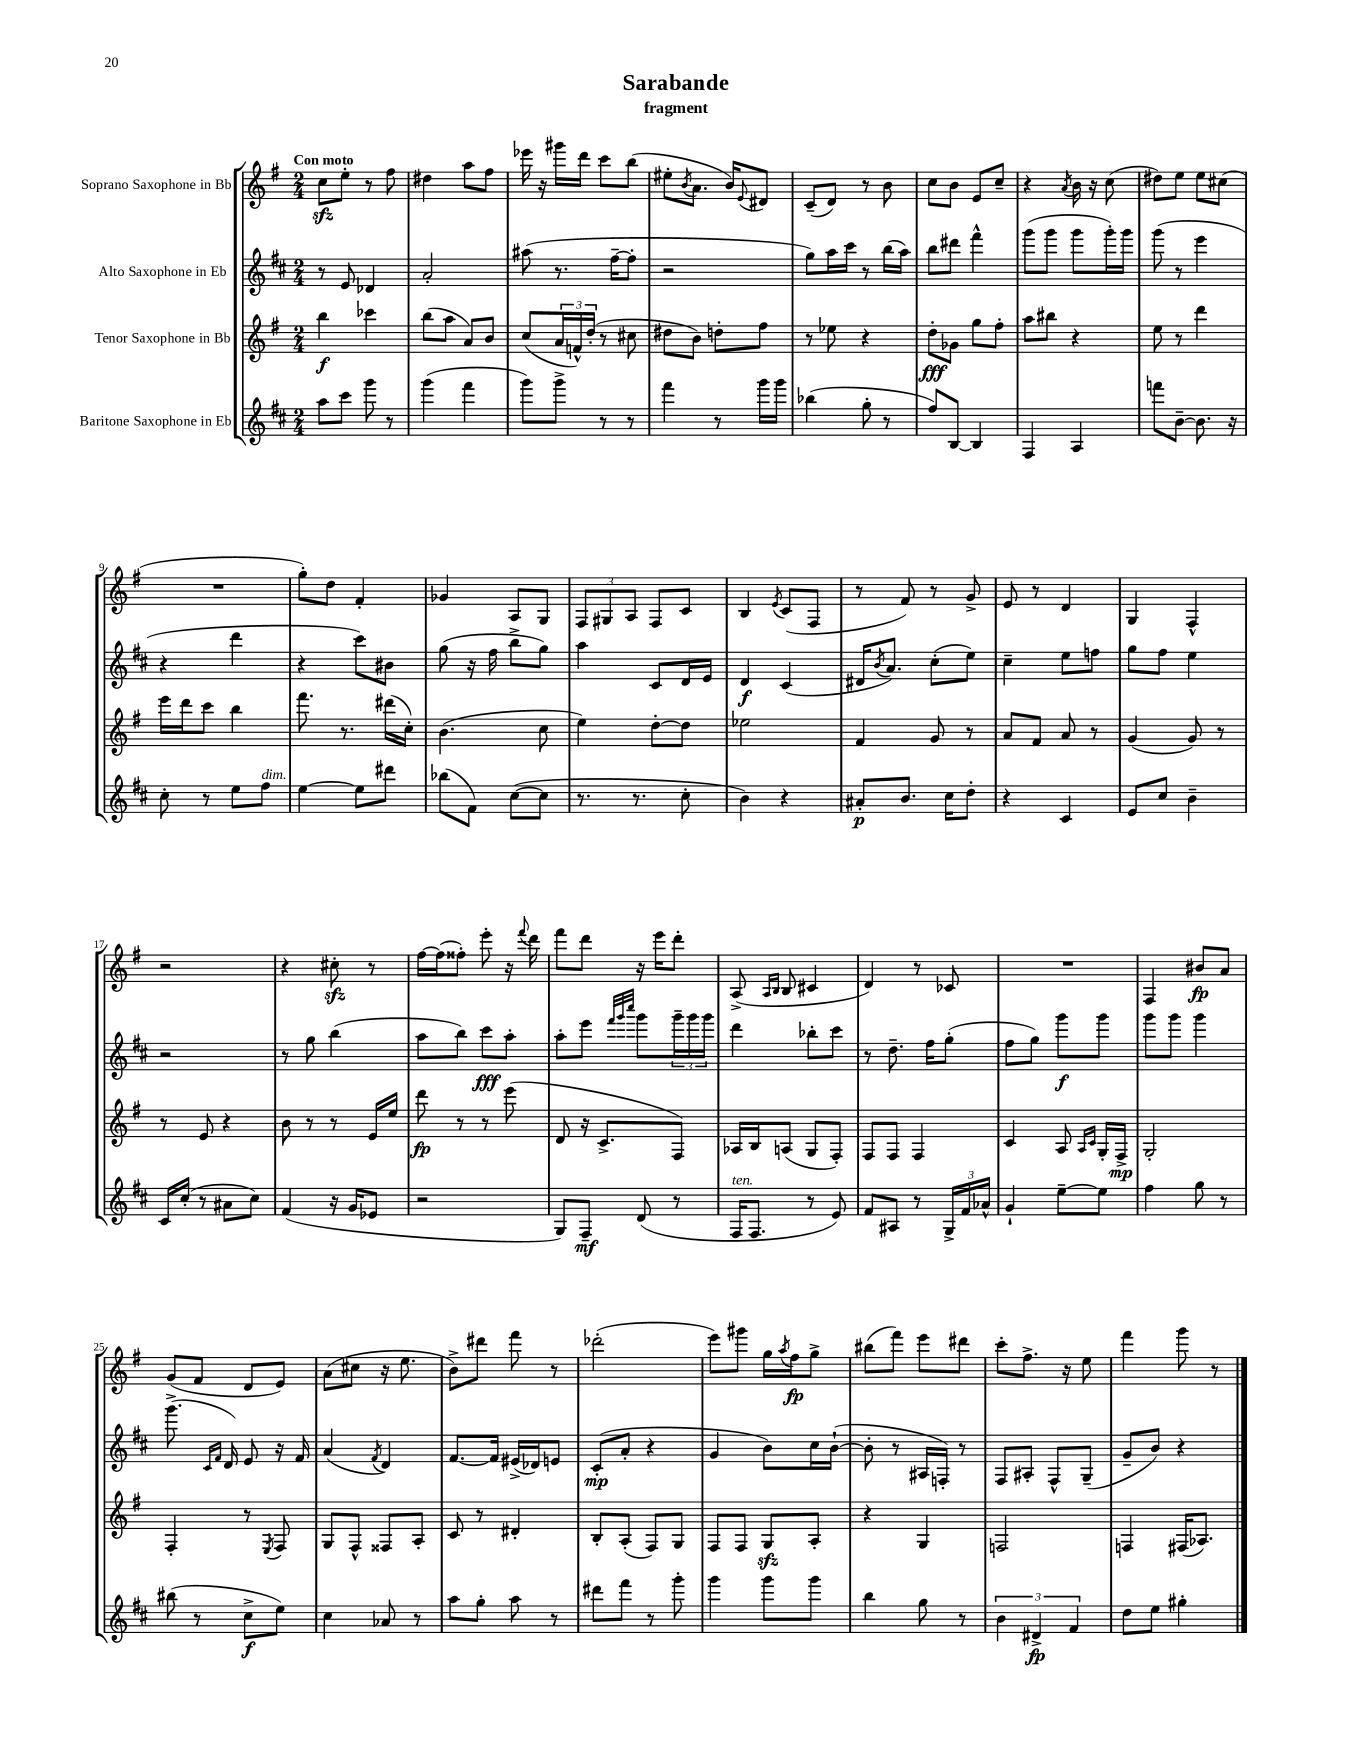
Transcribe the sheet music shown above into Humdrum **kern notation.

**kern	**dynam	**kern	**dynam	**kern	**dynam	**kern	**dynam
*part4	*part4	*part3	*part3	*part2	*part2	*part1	*part1
*staff4	*staff4	*staff3	*staff3	*staff2	*staff2	*staff1	*staff1
*I"Baritone Saxophone in Eb	*	*I"Tenor Saxophone in Bb	*	*I"Alto Saxophone in Eb	*	*I"Soprano Saxophone in Bb	*
*clefG2	*	*clefG2	*	*clefG2	*	*clefG2	*
*k[f#c#]	*	*k[f#]	*	*k[f#c#]	*	*k[f#]	*
*M2/4	*	*M2/4	*	*M2/4	*	*M2/4	*
=1	=1	=1	=1	=1	=1	=1	=1
!	!	!	!	!	!	!LO:TX:a:B:t=Con moto	!
8aa\L	.	4bb\	f	8r	.	8cczz\L	.
8ccc#\J	.	.	.	8e/	.	8ee'\J	.
8ggg\	.	4ccc-X\	.	4d-X/	.	8r	.
8r	.	.	.	.	.	8ff#\	.
=2	=2	=2	=2	=2	=2	=2	=2
(4ggg\	.	(8bb\L	.	2a'/	.	4dd#X\	.
.	.	8aa\J	.	.	.	.	.
4fff#\	.	8a/L)	.	.	.	8aa\L	.
.	.	8b/J	.	.	.	8ff#\J	.
=3	=3	=3	=3	=3	=3	=3	=3
8ggg\L)	.	(8cc/L	.	(8aa#X\	.	16eee-X\	.
.	.	.	.	.	.	16r	.
8ggg^\J	.	24a/L	.	8.r	.	16ggg#X\LL	.
.	.	24fn^^/)	.	.	.	.	.
.	.	.	.	.	.	16ddd\JJ	.
.	.	(24dd'/JJ	.	.	.	.	.
8r	.	8r	.	.	.	8ccc\L	.
.	.	.	.	[16ff#~\KL	.	.	.
8r	.	8cc#X\	.	8ff#'\J]	.	(8bb\J	.
=4	=4	=4	=4	=4	=4	=4	=4
4fff#\	.	8dd#X\L	.	2r	.	8ee#X'\L	.
.	.	.	.	.	.	8qb/	.
.	.	8b\J)	.	.	.	8.a\J	.
8r	.	8ddn'\L	.	.	.	.	.
.	.	.	.	.	.	16b/KL)	.
.	.	.	.	.	.	8qqe/	.
16ggg\LL	.	8ff#\J	.	.	.	8d#X/J	.
16ggg\JJ	.	.	.	.	.	.	.
=5	=5	=5	=5	=5	=5	=5	=5
(4bb-X\	.	8r	.	8gg\L)	.	(8c~/L	.
.	.	8ee-X\	.	16aa\L	.	8d/J)	.
.	.	.	.	16ccc#\JJ	.	.	.
8gg'\	.	4r	.	8r	.	8r	.
8r	.	.	.	(16bb\LL	.	8b\	.
.	.	.	.	16aa\JJ)	.	.	.
=6	=6	=6	=6	=6	=6	=6	=6
8ff#/L)	.	8dd'\L	fff	8bb\L	.	8cc\L	.
[8B/J	.	8g-X\J	.	8ddd#X\J	.	8b\J	.
4B/]	.	8gg\L	.	4fff#^^\	.	8e/L	.
.	.	8ff#'\J	.	.	.	8cc~/J	.
=7	=7	=7	=7	=7	=7	=7	=7
4F#/	.	8aa\L	.	(8ggg\L	.	4r	.
.	.	8bb#X\J	.	8ggg\J	.	.	.
.	.	.	.	.	.	8qa/	.
4A/	.	4r	.	8ggg\L	.	16b\	.
.	.	.	.	.	.	16r	.
.	.	.	.	16ggg'\L)	.	(8cc\	.
.	.	.	.	16ggg\JJ	.	.	.
=8	=8	=8	=8	=8	=8	=8	=8
8fffn\L	.	8ee\	.	(8ggg\	.	8dd#X\L)	.
[8b~\J	.	8r	.	8r	.	8ee\J	.
8.b\]	.	4ddd\	.	4eee\	.	8ee\L	.
.	.	.	.	.	.	(8cc#X\J	.
16r	.	.	.	.	.	.	.
!!LO:LB:g=z
=9	=9	=9	=9	=9	=9	=9	=9
8cc#'\	.	16eee\LL	.	4r	.	2r	.
.	.	16ddd\J	.	.	.	.	.
8r	.	8ccc\J	.	.	.	.	.
8ee\L	.	4bb\	.	4ddd\	.	.	.
!LO:TX:a:i:t=dim.	!	!	!	!	!	!	!
8ff#\J	.	.	.	.	.	.	.
=10	=10	=10	=10	=10	=10	=10	=10
[4ee\	.	8.fff#\	.	4r	.	8gg'\L)	.
.	.	.	.	.	.	8dd\J	.
.	.	8.r	.	.	.	.	.
8ee\L]	.	.	.	8ccc#\L)	.	4f#'/	.
8ddd#X\J	.	(16ddd#X\LL	.	8b#X\J	.	.	.
.	.	16cc'\JJ)	.	.	.	.	.
=11	=11	=11	=11	=11	=11	=11	=11
(8bb-X\L	.	(4.b\	.	(8gg\	.	4g-X/	.
8f#\J)	.	.	.	16r	.	.	.
.	.	.	.	16ff#\	.	.	.
([8cc#\L	.	.	.	8bb^\L	.	8A/L	.
8cc#\J]	.	8cc\	.	8gg\J)	.	8G/J	.
=12	=12	=12	=12	=12	=12	=12	=12
8.r	.	4ee\)	.	4aa\	.	12F#/L	.
.	.	.	.	.	.	12G#X/	.
.	.	.	.	.	.	12A/J	.
8.r	.	.	.	.	.	.	.
.	.	[8dd'\L	.	8c#/L	.	8F#/L	.
8cc#'\	.	8dd\J]	.	16d/L	.	8c/J	.
.	.	.	.	16e/JJ	.	.	.
=13	=13	=13	=13	=13	=13	=13	=13
4b\)	.	2ee-X\	.	4d/	f	4B/	.
.	.	.	.	.	.	8qe/	.
4r	.	.	.	(4c#/	.	(8c/L	.
.	.	.	.	.	.	8F#/J	.
=14	=14	=14	=14	=14	=14	=14	=14
8a#X'/L	p	4f#/	.	16d#X/KL	.	8r	.
.	.	.	.	8qb/	.	.	.
.	.	.	.	8.a/J)	.	.	.
8.b/J	.	.	.	.	.	8f#/)	.
.	.	8g/	.	(8cc#'\L	.	8r	.
16cc#\KL	.	.	.	.	.	.	.
8dd'\J	.	8r	.	8ee\J)	.	8g^/	.
=15	=15	=15	=15	=15	=15	=15	=15
4r	.	8a/L	.	4cc#~\	.	8e/	.
.	.	8f#/J	.	.	.	8r	.
4c#/	.	8a/	.	8ee\L	.	4d/	.
.	.	8r	.	8ffn\J	.	.	.
=16	=16	=16	=16	=16	=16	=16	=16
8e/L	.	(4g/	.	8gg\L	.	4G/	.
8cc#/J	.	.	.	8ff#\J	.	.	.
4b~\	.	8g/)	.	4ee\	.	4F#^^/	.
.	.	8r	.	.	.	.	.
!!LO:LB:g=z
=17	=17	=17	=17	=17	=17	=17	=17
16c#/LL	.	8r	.	2r	.	2r	.
(16cc#'/JJ	.	.	.	.	.	.	.
8r	.	8e/	.	.	.	.	.
8a#X\L	.	4r	.	.	.	.	.
8cc#\J)	.	.	.	.	.	.	.
=18	=18	=18	=18	=18	=18	=18	=18
(4f#/	.	8b\	.	8r	.	4r	.
.	.	8r	.	8gg\	.	.	.
16r	.	8r	.	(4bb\	.	8cc#Xzz'\	.
16g/KL	.	.	.	.	.	.	.
8e-X/J	.	16e/LL	.	.	.	8r	.
.	.	16ee/JJ	.	.	.	.	.
=19	=19	=19	=19	=19	=19	=19	=19
2r	.	8ddd\	fp	8aa\L	.	[16ff#\LL	.
.	.	.	.	.	.	(16ff#\J]	.
.	.	8r	.	8bb\J)	.	8ff##X'\J)	.
.	.	8r	.	8ccc#\L	fff	8eee'\	.
.	.	(8eee\	.	8aa'\J	.	16r	.
.	.	.	.	.	.	8qqfff#/	.
.	.	.	.	.	.	16ddd\	.
=20	=20	=20	=20	=20	=20	=20	=20
8G/L)	.	8d/	.	8aa'\L	.	8fff#\L	.
8F#~/J	mf	16r	.	8eee\J	.	8ddd\J	.
.	.	8.c^/L	.	.	.	.	.
.	.	.	.	32qqfff#/LLL	.	.	.
.	.	.	.	32qqggg/	.	.	.
.	.	.	.	32qqcccc#/JJJ	.	.	.
(8d/	.	.	.	8ggg\L	.	16r	.
.	.	.	.	.	.	16eee\KL	.
8r	.	8F#/J)	.	24ggg~\L	.	8ddd'\J	.
.	.	.	.	24ggg\	.	.	.
.	.	.	.	24ggg\JJ	.	.	.
=21	=21	=21	=21	=21	=21	=21	=21
!LO:TX:a:i:t=ten.	!	!	!	!	!	!	!
16F#/KL	.	16A-X/LL	.	4ddd\	.	(8A^/	.
8.F#/J	.	16B/J	.	.	.	.	.
.	.	.	.	.	.	16qqA/LL	.
.	.	.	.	.	.	16qqB/JJ	.
.	.	(8An/J	.	.	.	8B/	.
8r	.	8G/L	.	8bb-X'\L	.	4c#X/	.
8e/)	.	8F#'/J)	.	8ccc#\J	.	.	.
=22	=22	=22	=22	=22	=22	=22	=22
8f#/L	.	8F#/L	.	8r	.	4d/)	.
8A#X/J	.	8F#/J	.	8.dd~\	.	.	.
8r	.	4F#/	.	.	.	8r	.
.	.	.	.	16ff#\KL	.	.	.
24G^/LL	.	.	.	(8gg'\J	.	8c-X/	.
24f#/	.	.	.	.	.	.	.
24a-X^^/JJ	.	.	.	.	.	.	.
=23	=23	=23	=23	=23	=23	=23	=23
4g`/	.	4c/	.	8ff#\L	.	2r	.
.	.	.	.	8gg\J)	.	.	.
[8ee~\L	.	8A/	.	8ggg\L	f	.	.
.	.	16qqA/LL	.	.	.	.	.
.	.	16qqc/JJ	.	.	.	.	.
8ee\J]	.	16G'/LL	.	8ggg\J	.	.	.
.	.	16F#^/JJ	mp	.	.	.	.
=24	=24	=24	=24	=24	=24	=24	=24
4ff#\	.	2G'/	.	8ggg\L	.	4F#/	.
.	.	.	.	8ggg\J	.	.	.
8gg\	.	.	.	4ggg\	.	8b#X/L	fp
8r	.	.	.	.	.	8a/J	.
!!LO:LB:g=z
=25	=25	=25	=25	=25	=25	=25	=25
(8bb#X\	.	4F#'/	.	(8.ggg^\	.	(8g/L	.
8r	.	.	.	.	.	8f#/J	.
.	.	.	.	16qqc#/LL	.	.	.
.	.	.	.	16qqf#/JJ	.	.	.
.	.	.	.	16d/)	.	.	.
8cc#^\L	f	8r	.	8e/	.	8d/L	.
.	.	8qE/	.	.	.	.	.
8ee\J)	.	8F#/	.	16r	.	8e/J)	.
.	.	.	.	16f#/	.	.	.
=26	=26	=26	=26	=26	=26	=26	=26
4cc#\	.	8G/L	.	(4a/	.	(8a\L	.
.	.	8F#^^/J	.	.	.	8cc#X\J	.
.	.	.	.	8qf#/	.	.	.
8a-X/	.	8F##X/L	.	4d/)	.	16r	.
.	.	.	.	.	.	8.ee\	.
8r	.	8A'/J	.	.	.	.	.
=27	=27	=27	=27	=27	=27	=27	=27
8aa\L	.	8c/	.	[8.f#/L	.	8b^\L)	.
8gg'\J	.	8r	.	.	.	8ddd#X\J	.
.	.	.	.	16f#/Jk]	.	.	.
8aa\	.	4d#X'/	.	(16e#X^/LL	.	8fff#\	.
.	.	.	.	16d-X/J)	.	.	.
8r	.	.	.	8en/J	.	8r	.
=28	=28	=28	=28	=28	=28	=28	=28
8ddd#X\L	.	8B'/L	.	(8c#'/L	mp	(2ddd-X'\	.
8fff#\J	.	(8A'/J	.	8a'/J	.	.	.
8r	.	8F#/L)	.	4r	.	.	.
8ggg'\	.	8G/J	.	.	.	.	.
=29	=29	=29	=29	=29	=29	=29	=29
4ggg\	.	8F#/L	.	4g/	.	8eee\L)	.
.	.	8F#/J	.	.	.	8ggg#X\J	.
8ggg\L	.	8Gzz/L	.	8b\L)	.	16gg\LL	.
.	.	.	.	.	.	8qaa/	.
.	.	.	.	.	.	16ff#\J	fp
8ggg\J	.	8A'/J	.	16cc#\L	.	8gg^\J	.
.	.	.	.	([16b`\JJ	.	.	.
=30	=30	=30	=30	=30	=30	=30	=30
4bb\	.	4r	.	8b'\]	.	(8bb#X\L	.
.	.	.	.	8r	.	8fff#\J)	.
8gg\	.	4G/	.	16A#X/LL	.	8eee\L	.
.	.	.	.	16Fn'/JJ)	.	.	.
8r	.	.	.	8r	.	8ddd#X\J	.
=31	=31	=31	=31	=31	=31	=31	=31
6b\	.	2Fn/	.	8F#/L	.	8ccc'\L	.
.	.	.	.	8A#X'/J	.	8.ff#^\J	.
6d#X^/	fp	.	.	.	.	.	.
.	.	.	.	8F#^^/L	.	.	.
.	.	.	.	.	.	16r	.
6f#/	.	.	.	.	.	.	.
.	.	.	.	(8G~/J	.	8ee\	.
=32	=32	=32	=32	=32	=32	=32	=32
8dd\L	.	4Fn/	.	8g~/L	.	4fff#\	.
8ee\J	.	.	.	8b/J)	.	.	.
4gg#X'\	.	(16F#X/KL	.	4r	.	8ggg\	.
.	.	8.A-X/J)	.	.	.	.	.
.	.	.	.	.	.	8r	.
==	==	==	==	==	==	==	==
*-	*-	*-	*-	*-	*-	*-	*-
